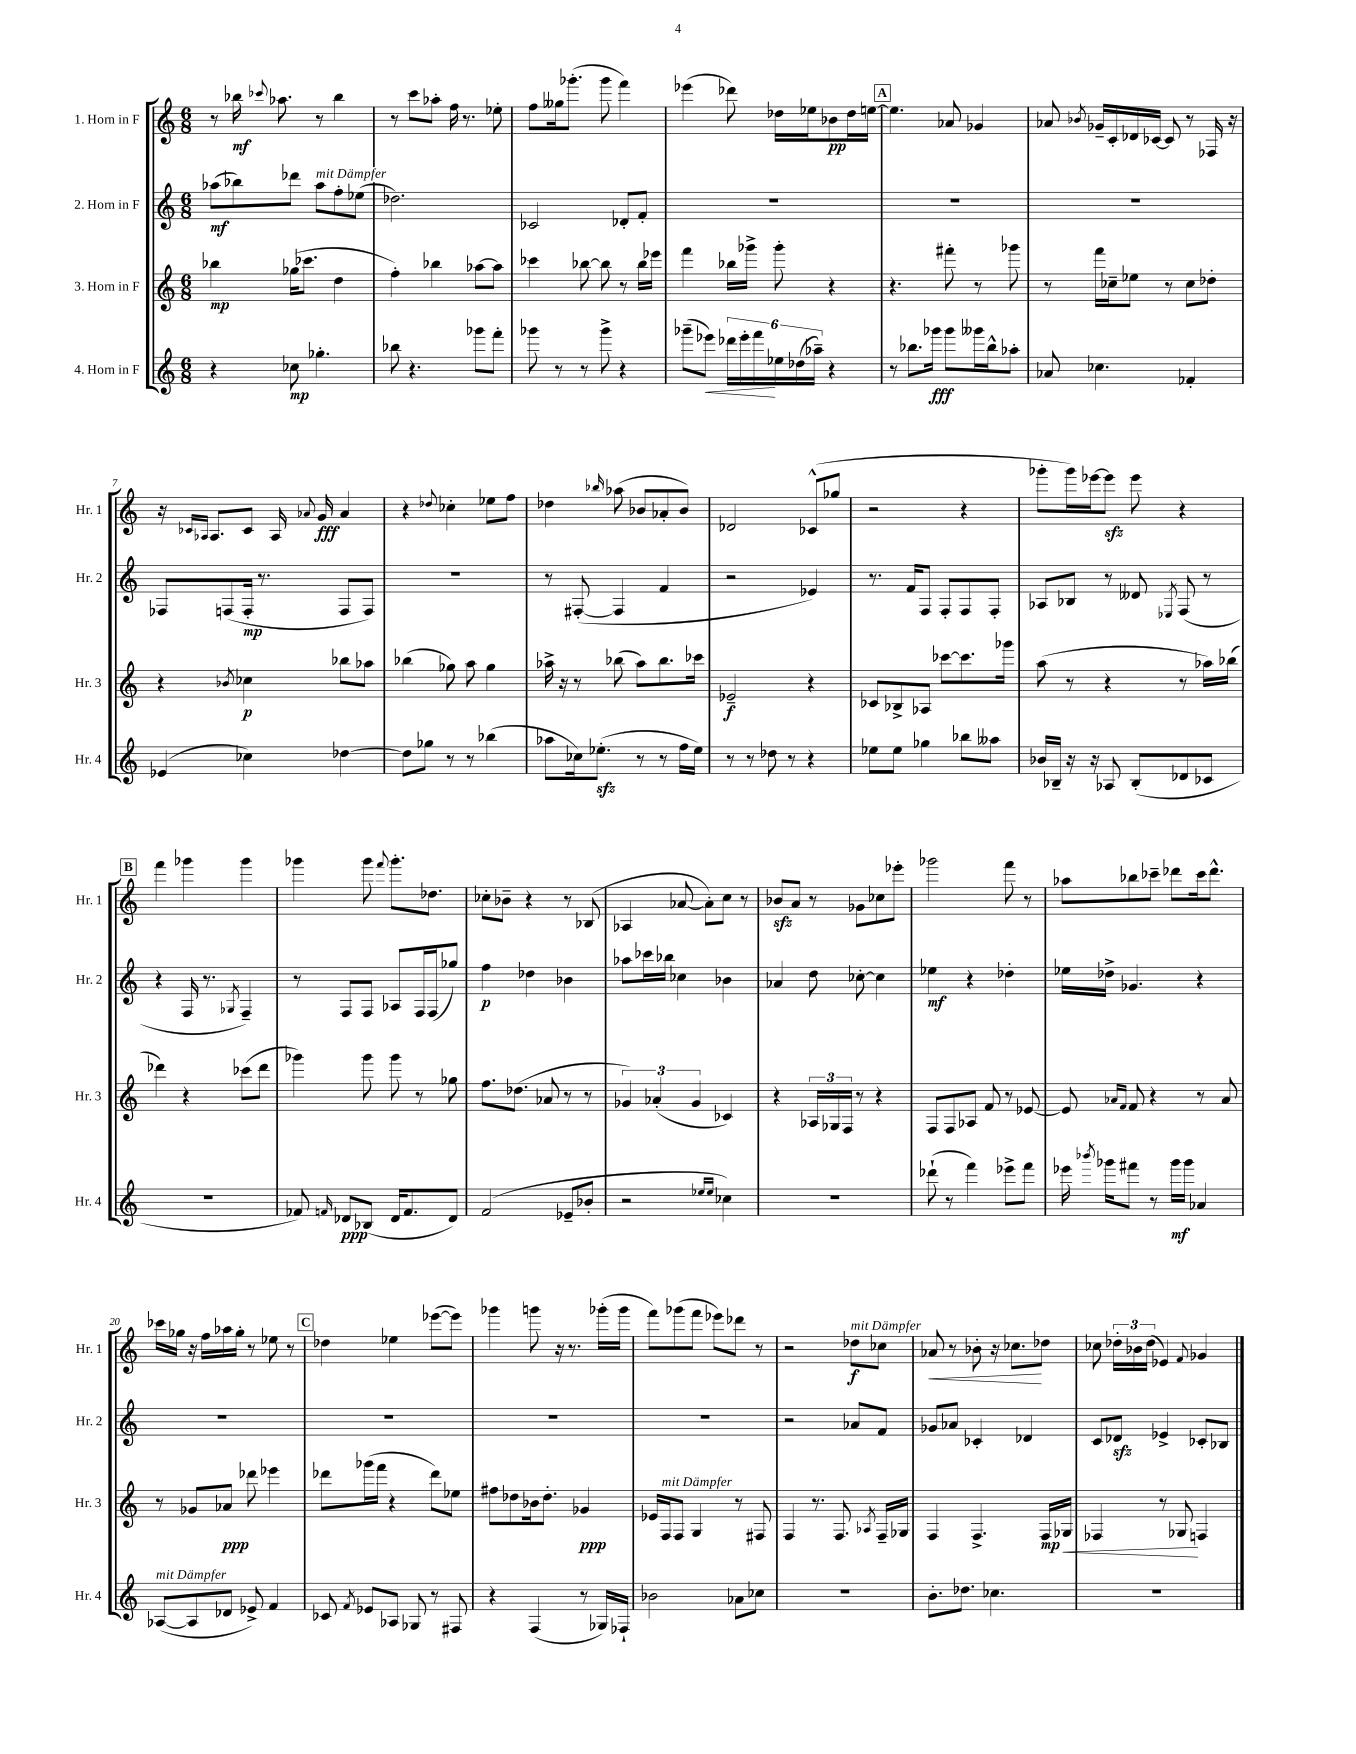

**kern	**dynam	**kern	**dynam	**kern	**dynam	**kern	**dynam
*part4	*part4	*part3	*part3	*part2	*part2	*part1	*part1
*staff4	*staff4	*staff3	*staff3	*staff2	*staff2	*staff1	*staff1
*I"4. Horn in F	*	*I"3. Horn in F	*	*I"2. Horn in F	*	*I"1. Horn in F	*
*I'Hr. 4	*	*I'Hr. 3	*	*I'Hr. 2	*	*I'Hr. 1	*
*clefG2	*	*clefG2	*	*clefG2	*	*clefG2	*
*k[]	*	*k[]	*	*k[]	*	*k[]	*
*M6/8	*	*M6/8	*	*M6/8	*	*M6/8	*
=1	=1	=1	=1	=1	=1	=1	=1
4r	.	4bb-X\	mp	(8aa-X\L	mf	8r	.
.	.	.	.	8bb-X\)	.	16bb-X\	mf
.	.	.	.	.	.	8qqccc-X/	.
.	.	.	.	.	.	8.aa-X\	.
8cc-X\	mp	(16gg-X\KL	.	8ddd-X\J	.	.	.
.	.	8.ccc-X\J	.	.	.	.	.
!	!	!	!	!LO:TX:a:i:t=mit Dämpfer	!	!	!
4.gg-X'\	.	.	.	8aa-\L	.	8r	.
.	.	4dd\	.	8ff'\	.	4bb-\	.
.	.	.	.	(8ee-X\J	.	.	.
=2	=2	=2	=2	=2	=2	=2	=2
8bb-X\	.	4ff'\)	.	2.dd-X\)	.	8r	.
4.r	.	.	.	.	.	8ccc\L	.
.	.	4bb-X\	.	.	.	8aa-X'\J	.
.	.	.	.	.	.	16ff\	.
.	.	.	.	.	.	8.r	.
8ggg-X\L	.	[8aa-X\L	.	.	.	.	.
8fff'\J	.	8aa-\J]	.	.	.	8ee-X'\	.
=3	=3	=3	=3	=3	=3	=3	=3
8ggg-X\	.	4ccc-X\	.	2c-X/	.	8ff\L	.
8r	.	.	.	.	.	16gg--X\k	.
.	.	.	.	.	.	(8.ggg-X'\J	.
8r	.	[8bb-X\	.	.	.	.	.
8ggg-^\	.	8bb-\]	.	.	.	8ggg-\	.
4r	.	8r	.	8d-X'/L	.	4fff\)	.
.	.	16bb-\LL	.	8f'/J	.	.	.
.	.	16eee-X\JJ	.	.	.	.	.
=4	=4	=4	=4	=4	=4	=4	=4
(8ggg-X~\L	.	4fff\	.	2.r	.	(4eee-X\	.
!	!LO:HP:b	!	!	!	!	!	!
8eee-X\J)	<	.	.	.	.	.	.
24ddd-X\LL	.	16bb-X\LL	.	.	.	8ddd-X\)	.
24eee-'\	.	.	.	.	.	.	.
.	.	16ggg-X^\JJ	.	.	.	.	.
24fff\	.	.	.	.	.	.	.
24ee-X\	[	8ggg-'\	.	.	.	16dd-X\LL	.
(24dd-X\	.	.	.	.	.	.	.
.	.	.	.	.	.	16ee-X\J	.
24aa-X~\JJ)	.	.	.	.	.	.	.
4r	.	4r	.	.	.	8b-X\	pp
.	.	.	.	.	.	16dd-\L	.
.	.	.	.	.	.	[16een\JJ	.
!!LO:REH:place=s1:t=A
=5	=5	=5	=5	=5	=5	=5	=5
8r	.	4.r	.	2.r	.	4.ee\]	.
8.bb-X\L	.	.	.	.	.	.	.
16ggg-X\Jk	fff	.	.	.	.	.	.
8ggg-\L	.	8fff#X'\	.	.	.	8a-X/	.
16ggg--X\L	.	8r	.	.	.	4g-X/	.
16bb-^^\J	.	.	.	.	.	.	.
8aa-X'\J	.	8ggg-X\	.	.	.	.	.
=6	=6	=6	=6	=6	=6	=6	=6
8a-X/	.	8r	.	2.r	.	8a-X/	.
.	.	.	.	.	.	8qb-X/	.
4.cc-X\	.	16fff\LL	.	.	.	16g-X~/LL	.
.	.	16cc-X~\J	.	.	.	16c'/	.
.	.	8ee-X\J	.	.	.	16d-X/	.
.	.	.	.	.	.	[16c-X/JJ	.
.	.	8r	.	.	.	8c-/]	.
4f-X'/	.	8cc-\L	.	.	.	8r	.
.	.	8dd-X'\J	.	.	.	16F-X/	.
.	.	.	.	.	.	16r	.
!!LO:LB:g=z
=7	=7	=7	=7	=7	=7	=7	=7
(4e-X/	.	4r	.	8F-X/L	.	16r	.
.	.	.	.	.	.	16qqc-X/LL	.
.	.	.	.	.	.	16qqA-X/JJ	.
.	.	.	.	.	.	8.A-/L	.
.	.	.	.	(8Fn/	.	.	.
.	.	8qb-X/	.	.	.	.	.
4cc-X\)	.	4cc-X\	p	16F'/Jk	mp	8c-/J	.
.	.	.	.	8.r	.	.	.
.	.	.	.	.	.	16A-/	.
.	.	.	.	.	.	8qqa-X/	.
.	.	.	.	.	.	16g/	fff
[4dd-X\	.	8bb-X\L	.	8F/L	.	4a-/	.
.	.	8aa-X\J	.	8F/J)	.	.	.
=8	=8	=8	=8	=8	=8	=8	=8
8dd-\L]	.	(4bb-X\	.	2.r	.	4r	.
8gg-X\J	.	.	.	.	.	.	.
.	.	.	.	.	.	8qqdd-X/	.
8r	.	8gg-X\)	.	.	.	4cc-X'\	.
8r	.	8aa\	.	.	.	.	.
(4bb-X\	.	4gg-\	.	.	.	8ee-X\L	.
.	.	.	.	.	.	8ff\J	.
=9	=9	=9	=9	=9	=9	=9	=9
8aa-X\L	.	16aa-X^\	.	8r	.	4dd-X\	.
.	.	16r	.	.	.	.	.
16cc-X\k)	.	8r	.	([8F#X'/	.	.	.
(8.ee-Xzz'\J	.	.	.	.	.	.	.
.	.	.	.	.	.	16qqbb-X/	.
.	.	(8bb-X\	.	4F#/]	.	(8aa-X\	.
8r	.	8aa-\L)	.	.	.	8b-X/L	.
8r	.	8.bb-\	.	4f/	.	8a-X'/	.
16ff\LL	.	.	.	.	.	8b-/J)	.
16ee-\JJ)	.	16ccc-X\Jk	.	.	.	.	.
=10	=10	=10	=10	=10	=10	=10	=10
8r	.	2e-X~/	f	2r	.	2d-X/	.
8r	.	.	.	.	.	.	.
8dd-X\	.	.	.	.	.	.	.
8r	.	.	.	.	.	.	.
4r	.	4r	.	4e-X/)	.	(8c-X^^/L	.
.	.	.	.	.	.	8gg-X/J	.
=11	=11	=11	=11	=11	=11	=11	=11
8ee-X\L	.	8c-X/L	.	8.r	.	2r	.
8ee-\J	.	8B-X^/	.	.	.	.	.
.	.	.	.	16f/KL	.	.	.
4gg-X\	.	8A-X/J	.	8F/J	.	.	.
.	.	[8ccc-X\L	.	8F'/L	.	.	.
8bb-X\L	.	8.ccc-\]	.	8F/	.	4r	.
8aa--X\J	.	.	.	8F'/J	.	.	.
.	.	16ggg-X\Jk	.	.	.	.	.
=12	=12	=12	=12	=12	=12	=12	=12
16b-X/LL	.	(8aa\	.	8A-X/L	.	8ggg-X'\L	.
16B-X~/JJ	.	.	.	.	.	.	.
16r	.	8r	.	8B-X/J	.	16ggg-\L)	.
16r	.	.	.	.	.	[16eee-X\J	.
8A-X/	.	4r	.	8r	.	8eee-zz\J]	.
(8B-'/L	.	.	.	8d--X/	.	8eee-\	.
.	.	.	.	8qE-X/	.	.	.
8d-X/	.	8r	.	(8F/	.	4r	.
8c-X/J	.	16aa-X\LL)	.	8r	.	.	.
.	.	(16bb-X\JJ	.	.	.	.	.
!!LO:LB:g=z
!!LO:REH:place=s1:t=B
=13	=13	=13	=13	=13	=13	=13	=13
2.r	.	4ddd-X\)	.	4r	.	4fff\	.
.	.	4r	.	16F/	.	4ggg-X\	.
.	.	.	.	8.r	.	.	.
.	.	.	.	8qG-X/	.	.	.
.	.	(8ccc-X\L	.	4F~/)	.	4ggg-\	.
.	.	8ddd-\J	.	.	.	.	.
=14	=14	=14	=14	=14	=14	=14	=14
8f-X/)	.	4ggg-X\)	.	8r	.	4ggg-X\	.
16qqfn/	.	.	.	.	.	.	.
8d-X/L	ppp	.	.	8F/L	.	.	.
(8B-X/J	.	8ggg-\	.	8F/J	.	8ggg-\	.
.	.	.	.	.	.	8qqfff/	.
16d-/KL	.	8ggg-\	.	8A-X/L	.	8.ggg-'\L	.
8.f/	.	.	.	.	.	.	.
.	.	8r	.	16F/L	.	.	.
.	.	.	.	(16F/J	.	8.dd-X\J	.
8d-/J)	.	8gg-X\	.	8gg-X/J)	.	.	.
=15	=15	=15	=15	=15	=15	=15	=15
(2f/	.	8.ff\L	.	4ff\	p	8cc-X'\L	.
.	.	.	.	.	.	8b-X~\J	.
.	.	(8.dd-X\J	.	.	.	.	.
.	.	.	.	4dd-X\	.	4r	.
.	.	8a-X/	.	.	.	.	.
8e-X~/L	.	8r	.	4b-X\	.	8r	.
8b-X'/J	.	8r	.	.	.	(8B-X/	.
=16	=16	=16	=16	=16	=16	=16	=16
2r	.	6g-X/)	.	8aa-X\L	.	4A-X/	.
.	.	.	.	16ccc-X\L	.	.	.
.	.	(6a-X'/	.	.	.	.	.
.	.	.	.	16bb-X\JJ	.	.	.
.	.	.	.	4cc-X\	.	[8a-X/	.
.	.	6g-/	.	.	.	.	.
.	.	.	.	.	.	8a-'\L])	.
16qqee-X/LL	.	.	.	.	.	.	.
16qqee-/JJ	.	.	.	.	.	.	.
4cc-X\)	.	4c-X/)	.	4b-X\	.	8cc\J	.
.	.	.	.	.	.	8r	.
=17	=17	=17	=17	=17	=17	=17	=17
2.r	.	4r	.	4a-X/	.	8b-Xzz/L	.
.	.	.	.	.	.	8a/J	.
.	.	24A-X/LL	.	8dd\	.	8r	.
.	.	24G-X/	.	.	.	.	.
.	.	24F/JJ	.	.	.	.	.
.	.	8r	.	[8cc-X'\	.	8g-X\L	.
.	.	4r	.	4cc-\]	.	8cc-X\	.
.	.	.	.	.	.	8eee-X'\J	.
=18	=18	=18	=18	=18	=18	=18	=18
(8ddd-X`\	.	8F/L	.	4ee-X\	mf	2ggg-X\	.
8r	.	8F/	.	.	.	.	.
4fff\)	.	8A-X/J	.	4r	.	.	.
.	.	8f/	.	.	.	.	.
8eee-X^\L	.	8r	.	4dd-X'\	.	8fff\	.
8fff\J	.	[8e-X/	.	.	.	8r	.
=19	=19	=19	=19	=19	=19	=19	=19
16eee-X\	.	8e-/]	.	16ee-X\LL	.	8aa-X\L	.
8qbbb-X/	.	.	.	.	.	.	.
16ggg-X\KL	.	.	.	16dd-X^\JJ	.	.	.
.	.	16qqa-X/LL	.	.	.	.	.
.	.	16qqf/JJ	.	.	.	.	.
8fff#X\J	.	8f/	.	4.g-X/	.	8bb-X\	.
8r	.	4r	.	.	.	8ccc-X~\J	.
16ggg-\LL	mf	.	.	.	.	8ddd-X\L	.
16ggg-\JJ	.	.	.	.	.	.	.
4a-X/	.	8r	.	4r	.	16ccc-\k	.
.	.	.	.	.	.	8.ddd-^^\J	.
.	.	8a-/	.	.	.	.	.
!!LO:LB:g=z
=20	=20	=20	=20	=20	=20	=20	=20
!LO:TX:a:i:t=mit Dämpfer	!	!	!	!	!	!	!
([8A-X/L	.	8r	.	2.r	.	16ccc-X\LL	.
.	.	.	.	.	.	16gg-X\JJ	.
8A-/]	.	8g-X/L	.	.	.	16r	.
.	.	.	.	.	.	16ff\LL	.
8d-X/J	.	8a-X/J	ppp	.	.	16aa-X\	.
.	.	.	.	.	.	16gg-'\JJ	.
8e-X^/)	.	8ddd-X\	.	.	.	8r	.
4f/	.	4eee-X\	.	.	.	8ee-X\	.
.	.	.	.	.	.	8r	.
!!LO:REH:place=s1:t=C
=21	=21	=21	=21	=21	=21	=21	=21
8c-X/	.	8ddd-X\L	.	2.r	.	4dd-X\	.
8qf/	.	.	.	.	.	.	.
8e-X/L	.	(16ggg-X\L	.	.	.	.	.
.	.	16fff\JJ	.	.	.	.	.
8A-X/J	.	4r	.	.	.	4ee-X\	.
8G-X/	.	.	.	.	.	.	.
8r	.	8ddd-\L)	.	.	.	([8eee-X\L	.
8F#X/	.	8ee-X\J	.	.	.	8eee-\J])	.
=22	=22	=22	=22	=22	=22	=22	=22
4r	.	8ff#X\L	.	2.r	.	4ggg-X\	.
.	.	8dd-X\	.	.	.	.	.
(4F/	.	16b-X\k	.	.	.	8gggn\	.
.	.	8.dd-'\J	.	.	.	.	.
.	.	.	.	.	.	16r	.
.	.	.	.	.	.	8.r	.
8r	.	4g-X/	ppp	.	.	.	.
16G-X/LL)	.	.	.	.	.	(16ggg-X'\LL	.
16F-X`/JJ	.	.	.	.	.	16ggg-\JJ	.
=23	=23	=23	=23	=23	=23	=23	=23
2b-X\	.	16e-X/LL	.	2.r	.	8fff\L)	.
!	!	!LO:TX:a:i:t=mit Dämpfer	!	!	!	!	!
.	.	16F/J	.	.	.	.	.
.	.	8F/J	.	.	.	(8ggg-X\	.
.	.	4G/	.	.	.	8fff\J	.
.	.	.	.	.	.	8eee-X\L)	.
8a-X\L	.	8r	.	.	.	8ddd-X\J	.
8cc-X\J	.	8F#X/	.	.	.	8r	.
=24	=24	=24	=24	=24	=24	=24	=24
2.r	.	4F/	.	2r	.	2r	.
.	.	8.r	.	.	.	.	.
.	.	8.F/	.	.	.	.	.
!	!	!	!	!	!	!LO:TX:a:i:t=mit Dämpfer	!
.	.	.	.	8a-X/L	.	8dd-X\L	f
.	.	8qA-X/	.	.	.	.	.
.	.	16F~/LL	.	8f/J	.	8cc-X\J	.
.	.	16G-X/JJ	.	.	.	.	.
=25	=25	=25	=25	=25	=25	=25	=25
!	!	!	!	!	!	!	!LO:HP:b
8.b'\L	.	4F/	.	8g-X/L	.	8a-X/	<
.	.	.	.	8a-X/J	.	8r	.
8.dd-X\J	.	.	.	.	.	.	.
.	.	4.F^/	.	4c-X'/	.	8b-X'\	.
4.cc-X\	.	.	.	.	.	16r	.
.	.	.	.	.	.	8.cc-X\L	.
.	.	.	.	4d-X/	.	.	.
.	.	16F/LL	mp	.	.	8dd-X\J	[
!	!	!	!LO:HP:b	!	!	!	!
.	.	16G-X/JJ	<	.	.	.	.
=26	=26	=26	=26	=26	=26	=26	=26
2.r	.	4F-X/	.	8c/L	.	8cc-X\	.
.	.	.	.	8d-Xzz/J	.	24dd-X'\LL	.
.	.	.	.	.	.	24b-X\	.
.	.	.	.	.	.	(24dd-\JJ	.
.	.	8r	.	4e-X^/	.	4e-X/)	.
.	.	8G-X/	.	.	.	.	.
.	.	.	.	.	.	8qqf/	.
.	.	4Fn/	[	8c-X'/L	.	4g-X/	.
.	.	.	.	8B-X/J	.	.	.
==	==	==	==	==	==	==	==
*-	*-	*-	*-	*-	*-	*-	*-
